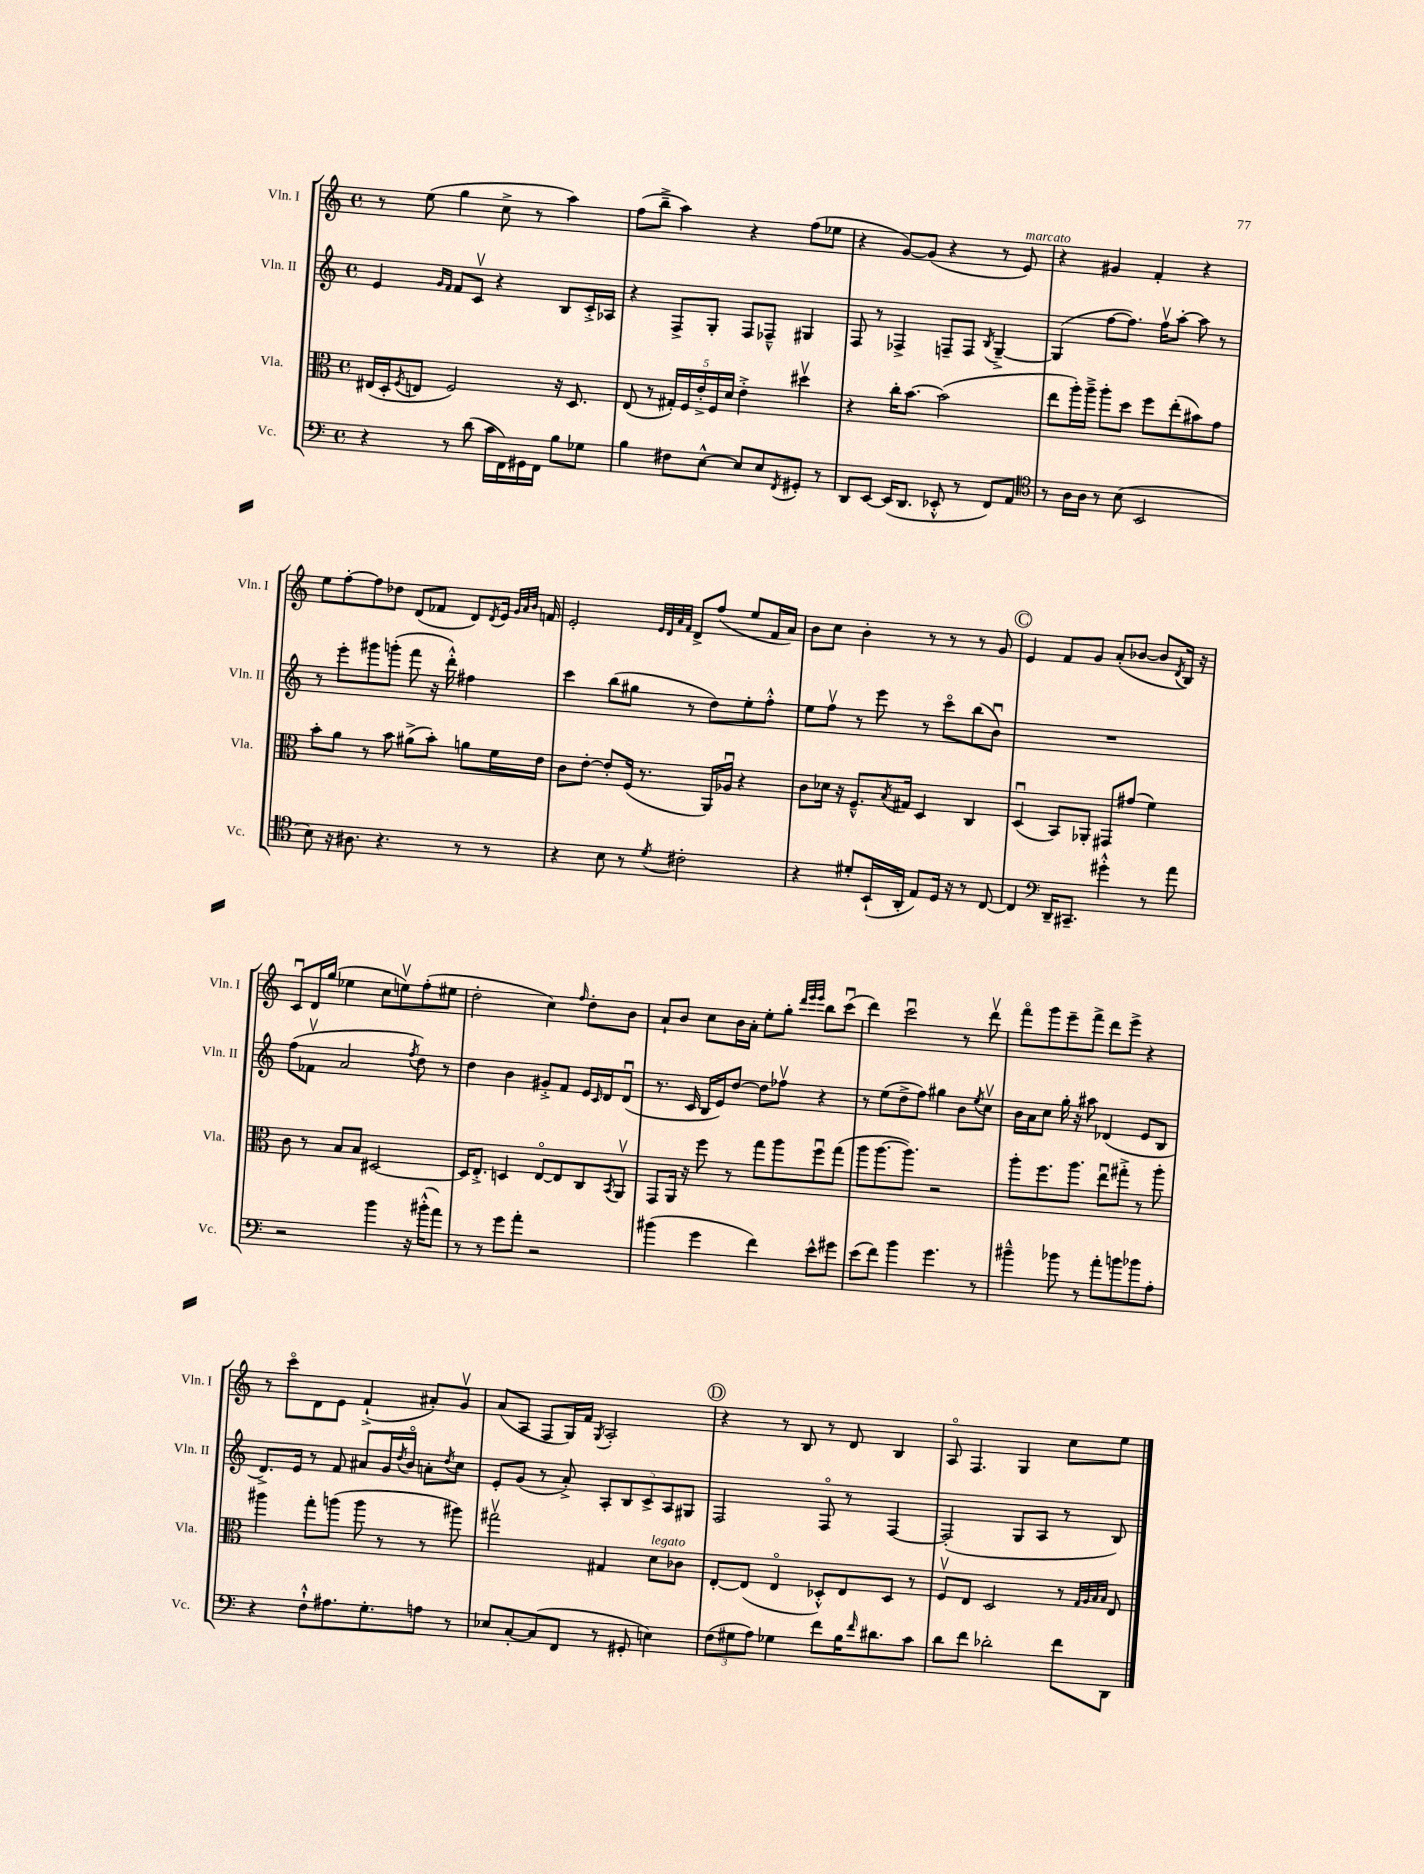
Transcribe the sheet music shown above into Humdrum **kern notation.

**kern	**kern	**kern	**kern
*part4	*part3	*part2	*part1
*staff4	*staff3	*staff2	*staff1
*I"Vc.	*I"Vla.	*I"Vln. II	*I"Vln. I
*I'Vc.	*I'Vla.	*I'Vln. II	*I'Vln. I
*clefF4	*clefC3	*clefG2	*clefG2
*k[]	*k[]	*k[]	*k[]
*M4/4	*M4/4	*M4/4	*M4/4
*met(c)	*met(c)	*met(c)	*met(c)
=131	=131	=131	=131
4r	(16E#X/LL	4e/	8r
.	16D'/J	.	.
.	8qF/	.	.
.	8En/J	.	(8ee\
.	.	16qqg/LL	.
.	.	16qqf/JJ	.
8r	2F/)	8f/L	4gg\
(8d\	.	8cv/J	.
16c\LL	.	4r	8cc^\
16FF\)	.	.	.
16GG#X\	.	.	8r
16FF\JJ	.	.	.
8B\L	16r	8B/L	4aa\)
.	8.D/	.	.
8G-X\J	.	16c'^/L	.
.	.	16A-X/JJ	.
=132	=132	=132	=132
4B\	(8E/	4r	(8ff\L
.	8r	.	8bb~^\J
8F#X\L	20G#X'/LL)	8F^/L	4aa\)
.	20F/	.	.
.	20e'^/	.	.
[8E^^\J	.	8G'/J	.
.	20F/	.	.
.	20d/JJ	.	.
8E/L]	4e'^\	8F/L	4r
8E/	.	8F-X~^^/J	.
8qFF/	.	.	.
8GG#X'/J	4dd#Xv\	4G#X/	(8ff\L
8r	.	.	8ee-X\J
=133	=133	=133	=133
8DD/L	4r	8F/	4r
[8EE/J	.	8r	.
(16EE/KL]	16cc'\KL	4F-X^/	[8g/L)
8.DD/J	[8.b\J	.	.
.	.	.	(8g/J]
8EE-X'^^/	(2b\]	8Fn~/L	4r
8r	.	8F/J	.
.	.	8qB/	.
8FF/L)	.	[4G~^/	8r
!	!	!	!LO:TX:a:i:t=marcato
8AA/J	.	.	8e/)
=134	=134	=134	=134
*clefC4	*	*	*
8r	8ee\L	(4G/]	4r
16A\LL	16aa'\L)	.	.
16A\JJ	16aa~^\JJ	.	.
8r	8aa'\L	[8ff\L	4g#X/
(8B\	8dd\J	8.ff\J])	.
2BB/	8ff\L	.	4f'/
.	.	16ffv\KL	.
.	(8ee'\	[8aa'\J	.
.	8b#X\)	8aa\]	4r
.	8g\J	8r	.
!!LO:LB:g=z
=135	=135	=135	=135
8B\)	8b'\L	8r	8ee\L
16r	8a\J	8eee'\L	[8ff'\
8.A#X\	.	.	.
.	8r	8ggg#X\	8ff\]
4.r	8b\	(8gggn'\J	8dd-X\J
.	(8a#X^\L	8fff\	(8d/L
.	8b'\J)	16r	8f-X/J
.	.	16ddd'^^\)	.
8r	8an\L	4ff#X\	8d/L)
.	.	.	8qd/
8r	16f\L	.	16e/Jk
.	.	.	32qqg/LLL
.	.	.	32qqa/
.	.	.	32qqb/JJJ
.	16e\JJ	.	16fn/
=136	=136	=136	=136
4r	8c\L	4ccc\	2e'/
.	[8e'\J	.	.
8B\	8e'/L]	(8bb\L	.
8r	(16F/Jk	8gg#X\J	.
.	8.r	.	.
.	.	.	32qqe/LLL
.	.	.	32qqd/
.	.	.	32qqa/
8qd/	.	.	32qqf/JJJ
2c#X'\	.	8r	8d^/L
.	16AA/LL)	8dd\L)	(8ff/J
.	16A-Xu/JJ	.	.
.	4r	8ee'\	8ee/L
.	.	8ff'^^\J	16f/L
.	.	.	16a/JJ)
=137	=137	=137	=137
4r	8c\L	8ee\L	8b\L
.	16d-X\Jk	8ffv\J	8cc\J
.	16r	.	.
8d#X'/L	8.F~^^/L	8r	4b'\
(16BB`/L	.	8eee\	.
.	8qB/	.	.
16AA'/JJ	16G#X/Jk	.	.
8E/L)	4D/	8r	8r
16D/Jk	.	8ccc\L	8r
16r	.	.	.
8r	4C/	(8bb\	8r
[8C/	.	8bu\J)	8g/
!!LO:REH:place=s1:t=C
=138	=138	=138	=138
4C/]	(4Du/	1r	4e/
*clefF4	*	*	*
16DD~/KL	8BB/L)	.	8f/L
8.CC#X~/J	.	.	.
.	8AA-X'/J	.	8g/J
4g#X'^^\	8GG#X/L	.	(8a'/L
.	(8g#X/J	.	[8b-X/J
8r	4f\)	.	8b-/L]
.	.	.	8qd/
8a\	.	.	16B/Jk)
.	.	.	16r
!!LO:LB:g=z
=139	=139	=139	=139
2r	8c\	(8ff\L	8cu/L
.	8r	8f-Xv\J	16d/L
.	.	.	(16gg/JJ
.	8B/L	2a/	4ee-X\
.	8B/J	.	.
4b\	[2D#X/	.	8cc\L
.	.	.	8eenv\)
.	.	8qff/	.
16r	.	8dd\)	(8ff'\
(16b#X'^^\KL	.	.	.
8a\J)	.	8r	8ee#X\J
=140	=140	=140	=140
8r	16D#/KL]	4dd\	2dd'\
.	8.E'^/J	.	.
8r	.	.	.
8g\L	4Dn/	4b\	.
8a'\J	.	.	.
2r	[8E/L	8g#X'^/L	4cc\)
.	8E/]	8f/J	.
.	.	.	16qqff/
.	8C/	16e/LL	8dd'\L
.	.	16qqc/	.
.	.	16d/J	.
.	8qBB/	.	.
.	8AAv/J	(8du/J	8b\J
=141	=141	=141	=141
(4b#X\	8GG/L	8.r	8a`/L
.	16AA/Jk	.	8b/J
.	16r	16c/	.
4g\	8ff\	16B/LL	8cc\L
.	.	16e/J)	.
.	8r	[8dd/J	16b\L
.	.	.	16a'\JJ
4f\)	8gg\L	8dd\L]	8ee'\L
.	8aa\	8ff-Xv\J	8gg'\J
.	.	.	32qqddd/LLL
.	.	.	32qqeee/
.	.	.	32qqeee/JJJ
8e^^\L	8ffu\	4r	8bb\L
8g#X\J	(8gg\J	.	(8cccu\J
=142	=142	=142	=142
(8e\L	8aa\L	8r	4ddd\)
8f\J)	[8.aa\	(8ee\L	.
4b\	.	8dd^\	2cccu\
.	8.aa\J])	.	.
.	.	8ff\J)	.
4.g\	2r	4gg#X\	.
.	.	8b\L	8r
.	.	8qee/	.
8r	.	8ccv\J	8dddv\
=143	=143	=143	=143
4b#X~^^\	8aa'\L	16b\LL	8fff\L
.	.	16a\J	.
.	8.ff\	8cc\J	8ggg\
8b-X\	.	16gg'\	8eee~\
.	8.aa\J	16r	.
8r	.	8aa#X\	8fff^\J
8a'\L	8eeu\L	(4d-X/	8ddd\L
8bn\	8gg#X'^\J	.	8eee^\J
8b-X\	8r	8e/L	4r
8A'\J	8aa'\	8B/J	.
!!LO:LB:g=z
=144	=144	=144	=144
4r	4aa#X\	8.d^/L)	8r
.	.	.	8ccc\L
.	.	16e/Jk	.
8F`^^\L	8gg'\L	8r	8d\
8.A#X\	(8aan\J	8f/	8e\J
.	8aa\	8a#X/L	(4f`^/
8.G'\	.	.	.
.	8r	16g/L	.
.	.	8qdd/	.
.	.	16b/JJ	.
8An\J	8r	8an'\L	8a#X'/L)
.	.	8qdd/	.
8r	8aa#X\)	8cc\J	8gv/J
=145	=145	=145	=145
8E-X/L	2gg#Xv\	8e'/L	(8a/L
[8C'/	.	(8g/J	8A/J
(8C/]	.	8r	8F/L
8FF/J	.	8a'^/)	16G/L)
.	.	.	16f/JJ
.	.	.	8qG/
8r	4G#X/	10A'/L	2A'/
.	.	10B/	.
8GG#X'/	.	.	.
.	.	10c^/	.
!	!LO:TX:a:i:t=legato	!	!
4En\)	8d\L	.	.
.	.	10A/	.
.	8c-X\J	.	.
.	.	10G#X/J	.
!!LO:REH:place=s1:t=D
=146	=146	=146	=146
(12F\L	[8E'/L	2F/	4r
12G#X\	.	.	.
.	(8E/J]	.	.
12A\J)	.	.	.
4G-X\	4E/	.	8r
.	.	.	8B/
8f\L	8D-X'^^/L)	8F/	8r
16B\K	8E/	8r	8d/
16qqf/	.	.	.
8.d#X\	.	.	.
.	8D-/J	[4F/	4B/
8c\J	8r	.	.
=147	=147	=147	=147
8d\L	8Fv/L	(2F'/]	8A/
8f\J	8E/J	.	4.F/
2d-X'\	2D/	.	.
.	.	8G/L	4G/
.	.	8A/J	.
8f\L	8r	8r	8cc\L
.	32qqG/LLL	.	.
.	32qqA/	.	.
.	32qqB/	.	.
.	32qqB/JJJ	.	.
8DD\J	8E/	8B/)	8ee\J
==	==	==	==
*-	*-	*-	*-
